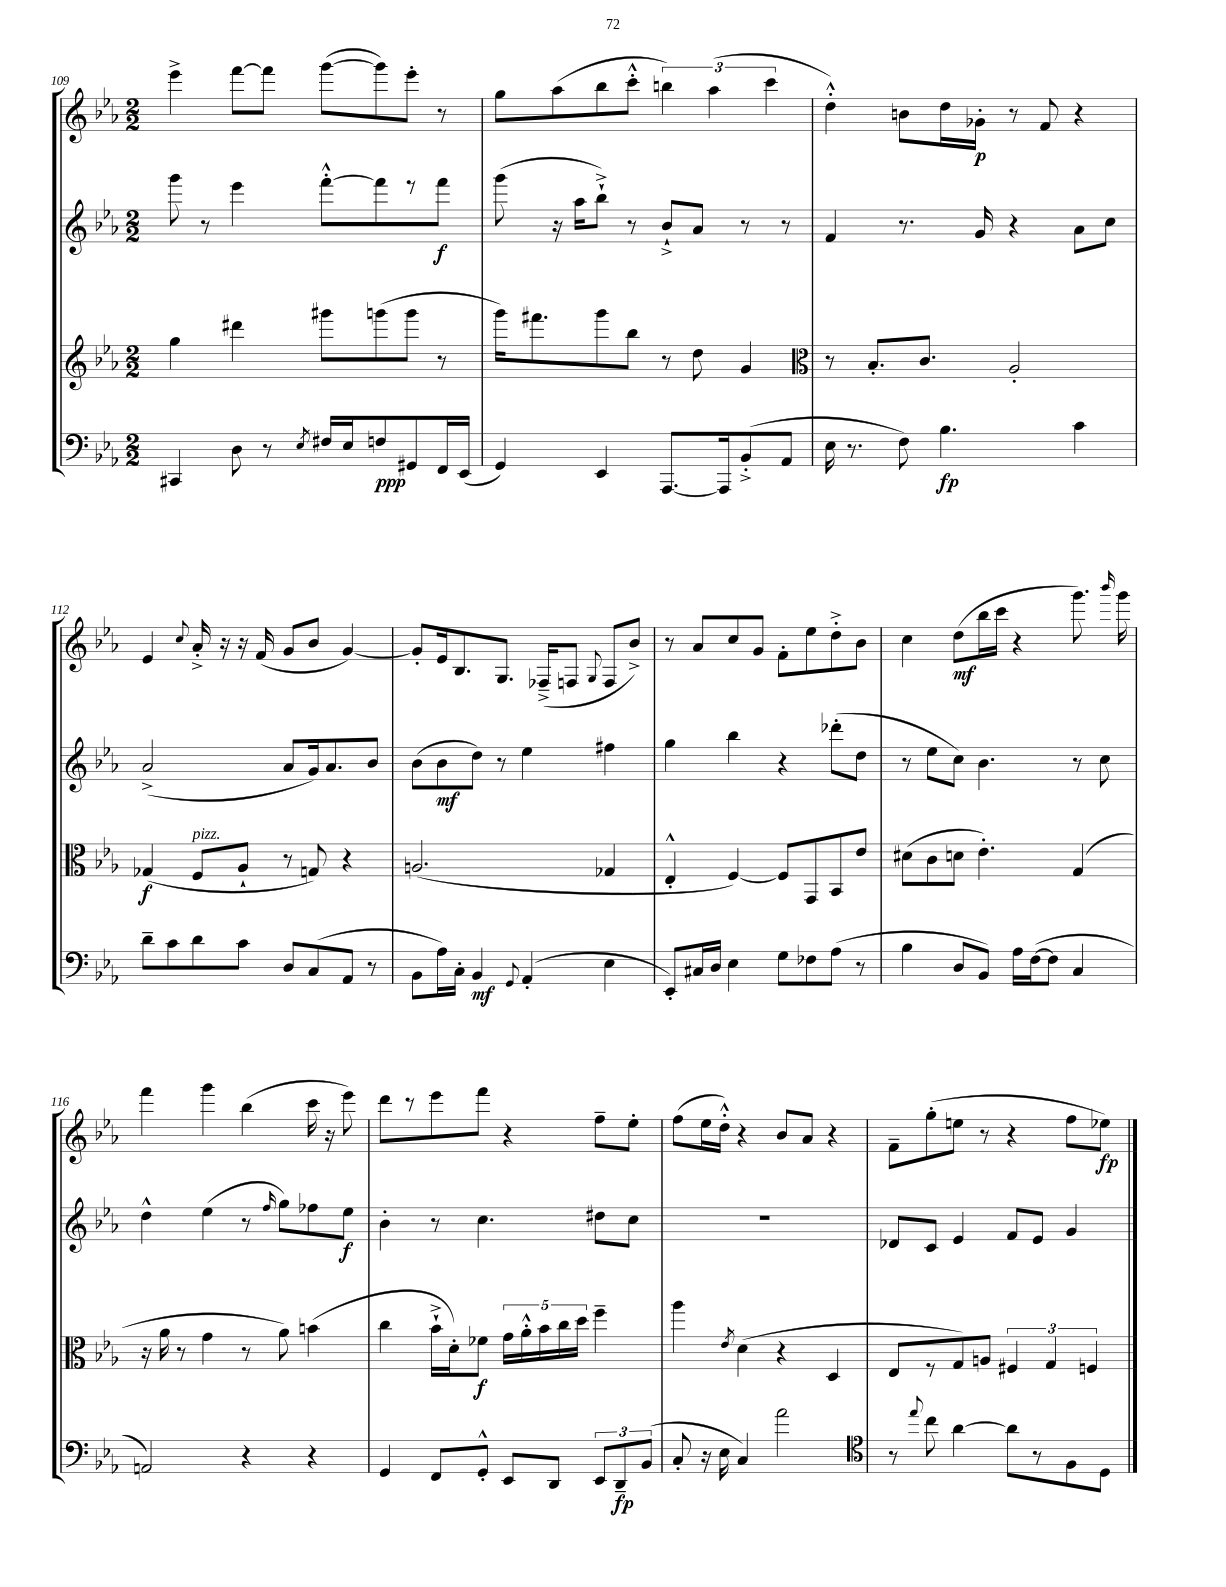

**kern	**kern	**kern	**kern
*staff4	*staff3	*staff2	*staff1
*clefF4	*clefG2	*clefG2	*clefG2
*k[b-e-a-]	*k[b-e-a-]	*k[b-e-a-]	*k[b-e-a-]
*M2/2	*M2/2	*M2/2	*M2/2
4CC#/	4gg\	8ggg\	4eee-^\
.	.	8r	.
8D\	4ddd#\	4eee-\	[8fff\L
8r	.	.	8fff\]J
8qE-/	.	.	.
16F#/LL	8ggg#\L	[8fff'^^\L	([8ggg\L
16E-/J	.	.	.
8F/	(8ggg\	8fff\]	8ggg\])
8GG#/	8ggg\J	8r	8eee-'\J
16FF/L	8r	8fff\J	8r
(16EE-/JJ	.	.	.
=	=	=	=
4GG/)	16ggg\LK)	(8ggg\	8gg\L
.	8.fff#\	.	.
.	.	16r	(8aa-\
.	.	16aa-\LK	.
4EE-/	8ggg\	8bb-`^\J)	8bb-\
.	8bb-\J	8r	8ccc'^^\J
[8.AAA-/L	8r	8b-`^/L	6bb\)
.	8dd\	8a-/J	.
.	.	.	(6aa-\
16AAA-/]k	.	.	.
(8BB-'^/	4g/	8r	.
.	.	.	6ccc\
8AA-/J	.	8r	.
=	=	=	=
*	*clefC3	*	*
16E-\	8r	4f/	4dd'^^\)
8.r	.	.	.
.	8.B-'/L	.	.
8F\)	.	8.r	8b\L
.	8.c/J	.	.
4.B-\	.	.	16dd\L
.	.	16g/	16g-'\JJ
.	2A-'/	4r	8r
.	.	.	8f/
4c\	.	8a-\L	4r
.	.	8cc\J	.
=	=	=	=
8d~\L	(4G-/	(2a-^/	4e-/
8c\	.	.	.
.	.	.	8qqcc/
8d\	8F/L	.	16a-'^/
.	.	.	16r
8c\J	8A-`/J	.	16r
.	.	.	(16f/
8D/L	8r	8a-/L	8g/L
(8C/	8G/)	16g/k)	8b-/J
.	.	8.a-/	.
8AA-/J	4r	.	[4g/)
8r	.	8b-/J	.
=	=	=	=
8BB-\L	(2.A/	(8b-\L	8g'/]L
16A-\L)	.	8b-\	16e-/k
16C'\JJ	.	.	8.B-/
4BB-/	.	8dd\J)	.
.	.	8r	8.G/J
8qqGG/	.	.	.
(4AA-'/	.	4ee-\	.
.	.	.	(16F-~^/LK
.	.	.	8F/J
.	.	.	8qqG/
4E-\	4G-/	4ff#\	8F/L
.	.	.	8b-^/J)
=	=	=	=
8EE-'/L)	4E-'^^/	4gg\	8r
16C#/L	.	.	8a-/L
16D/JJ	.	.	.
4E-\	[4F/)	4bb-\	8cc/
.	.	.	8g/J
8G\L	8F/]L	4r	8f'\L
8F-\	8GG/	.	8ee-\
(8A-\J	8BB-/	(8ddd-'\L	8dd'^\
8r	8e-/J	8dd\J	8b-\J
=	=	=	=
4B-\	(8d#\L	8r	4cc\
.	8c\	8ee-\L	.
8D/L	8d\J	8cc\J)	(8dd\L
8BB-/J)	4.e-'\)	4.b-\	16bb-\L
.	.	.	16ccc\JJ
16A-\LL	.	.	4r
([16F\J	.	.	.
8F\]J	.	.	.
4C/	(4G/	8r	8.ggg\)
.	.	8cc\	.
.	.	.	16qqbbb-/
.	.	.	16ggg\
=	=	=	=
2AA/)	16r	4dd^^\	4fff\
.	16a-\	.	.
.	8r	.	.
.	4g\	(4ee-\	4ggg\
4r	8r	8r	(4bb-\
.	.	16qqff/	.
.	8a-\)	8gg\L)	.
4r	(4b\	8ff-\	16ccc\
.	.	.	16r
.	.	8ee-\J	8eee-\)
=	=	=	=
4GG/	4cc\	4b-'\	8ddd\L
.	.	.	8r
8FF/L	16b-`^\LL	8r	8eee-\
.	16d'\J)	.	.
8GG'^^/J	8f-\J	4.cc\	8fff\J
8EE-/L	20g\LL	.	4r
.	20a-'^^\	.	.
.	20b-\	.	.
8DD/J	.	.	.
.	20cc\	.	.
.	20dd\JJ	.	.
12EE-/L	4ff~\	8dd#\L	8ff~\L
12DD~/	.	.	.
.	.	8cc\J	8ee-'\J
(12BB-/J	.	.	.
=	=	=	=
8C'/	4aa-\	1r	(8ff\L
16r	.	.	16ee-\L
16E-\	.	.	16dd'^^\JJ)
.	8qe-/	.	.
4C/)	(4d\	.	4r
2a-\	4r	.	8b-/L
.	.	.	8a-/J
.	4D/	.	4r
=	=	=	=
*clefC4	*	*	*
8r	8E-/L	8d-/L	8f~\L
8qqee-/	.	.	.
8cc\	8r	8c/J	(8gg'\
[4a-\	8G/)	4e-/	8ee\J
.	8A/J	.	8r
8a-\]L	6F#/	8f/L	4r
8r	.	8e-/J	.
.	6G/	.	.
8F\	.	4g/	8ff\L
.	6F/	.	.
8D\J	.	.	8ee-\J)
==	==	==	==
*-	*-	*-	*-
